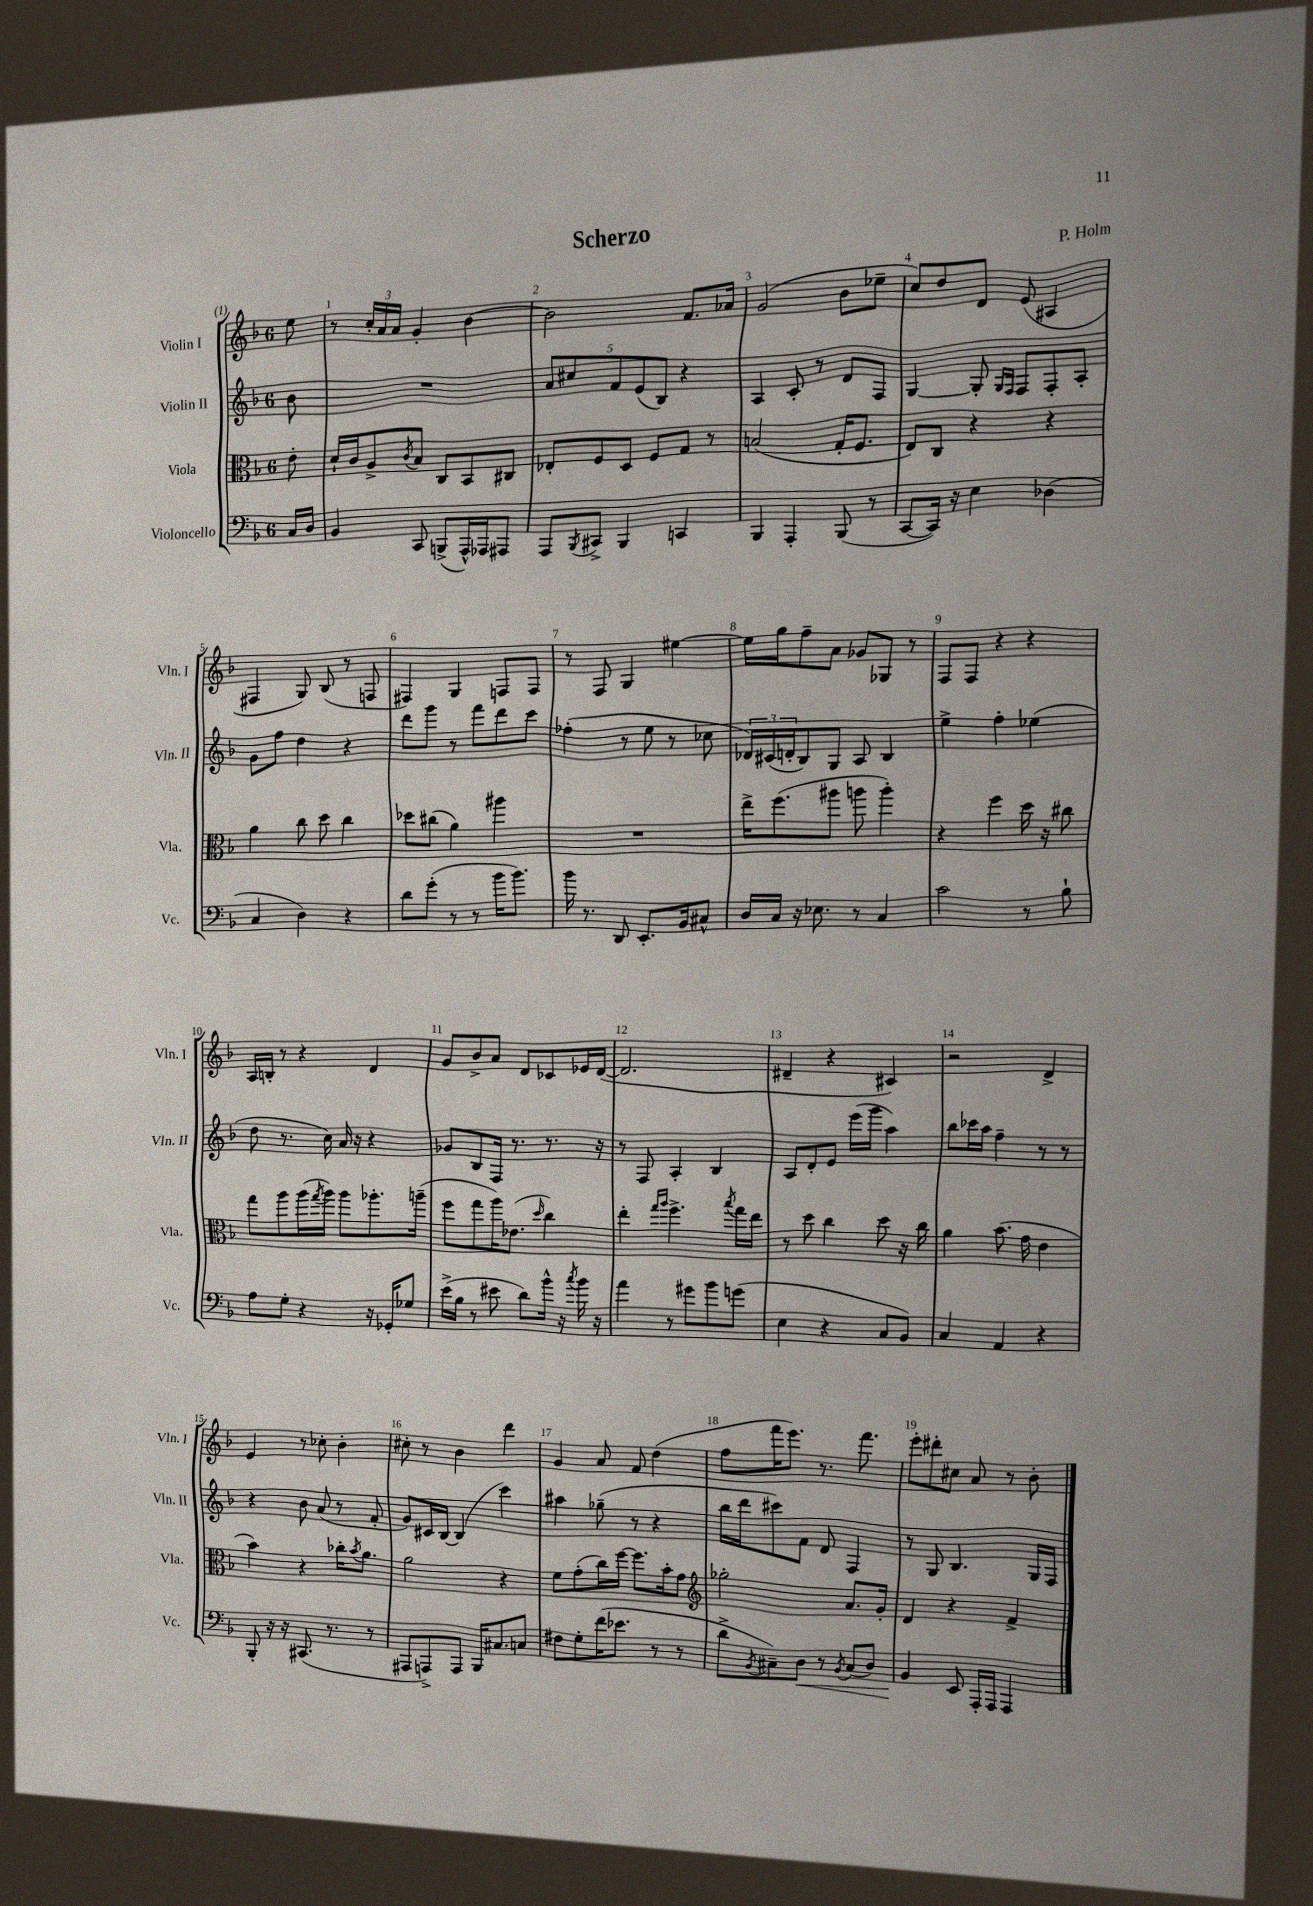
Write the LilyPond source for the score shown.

\header { title = "Scherzo" composer = "P. Holm" }
<<
\new StaffGroup <<
\new Staff = "s0" \with { instrumentName = "Violin I" shortInstrumentName = "Vln. I" } {
    \clef treble \key f \major \once \override Staff.TimeSignature.style = #'single-digit \time 6/8 \partial 8
    e''8 |
    r8 \tuplet 3/2 { c''16-. a'16 a'16 } g'4-. bes'4~ |
    bes'2 f'8. aes'16 |
    g'2( bes'8 ees''8-- |
    c''8) d''8 d'8 e'8( ais4 |
    fis4 g8) bes8( r8 f8 |
    fis4) g4 f8 f8 |
    r8 f8 g4 eis''4~ |
    eis''16 g''16 f''8-- a'8 ges'8 ges8 r8 |
    f8 f8 r4 r4 |
    a16 b16-. r8 r4 d'4 |
    g'8 bes'8-> a'8 d'8 ces'8 ees'16 d'16~( |
    d'2. |
    dis'4-- r4 cis'4) |
    r2 d'4-> |
    e'4 r8 ces''8-. bes'4-. |
    cis''8-. r8 bes'4 d'''4 |
    g'4 a'8 f'8 d''4( |
    f''8 f'''16 e'''8.) r8. f'''8. |
    e'''8-. dis'''8-. cis''8 a'8 r8 bes'8-. \bar "|." |
}
\new Staff = "s1" \with { instrumentName = "Violin II" shortInstrumentName = "Vln. II" } {
    \clef treble \key f \major \once \override Staff.TimeSignature.style = #'single-digit \time 6/8 \partial 8
    bes'8 |
    R2. |
    \tuplet 5/4 { a'8 cis''8 f'8 e'8( bes8) } r4 |
    a4 c'8-. r8 d'8 f8 |
    g4~ g8-. \grace { g16 f16 } f8 f8-. a8-. |
    g'8 f''8 d''4 r4 |
    d'''8 g'''8 r8 f'''8 d'''8 c'''8 |
    fes''4-.( r8 e''8 r8 ces''8 |
    \tuplet 3/2 { des'16) cis'16( d'16-. } bes8) g8 a8 bes4 |
    e''4-> f''4-. ees''4( |
    d''8 r8. c''16) a'16 r16 r4 |
    ges'8 bes8 f16 r8. r8. r16 |
    r8 f8 a4-. bes4 |
    a8 d'8-. e'8 e'''16( g'''16 a''4) |
    bes''8 ces'''16 a''16 f''4-- r8 r8 |
    r4 bes'8 a'8( r8 f'8-. |
    g'8) cis'16 bes16~ bes4( c'''4) |
    ais''4 ges''8--( r8 r4 |
    bes''16 d'''16 cis'''8) f'8 d'8 f4 |
    r8 g8 bes4. g16 f16 \bar "|." |
}
\new Staff = "s2" \with { instrumentName = "Viola" shortInstrumentName = "Vla." } {
    \clef alto \key f \major \once \override Staff.TimeSignature.style = #'single-digit \time 6/8 \partial 8
    e'8-. |
    d'16-! c'16 a8-> \acciaccatura { c'8 } bes8 c8 bes,8 cis8 |
    ees8-. f8 d8 f8 g8 r8 |
    b2( g16-. f8. |
    e8) c8 r4 r4 |
    a'4 c''8 d''8 c''4 |
    des''8 cis''8( a'4) ais''4 |
    R2. |
    e''16-> f''8.( ais''8 a''8 a''4-.) |
    r4 f''4 d''16 r16 cis''8 |
    g''8 a''8 a''16( \acciaccatura { g''8 } a''16) a''8 aes''8.-. a''16--( |
    f''8 g''8 a''16) ees'8.( \grace { d''16 } c''4) |
    e''4-. \grace { g''16 a''16 } f''4.-> \acciaccatura { bes''8 } g''16 e''16 |
    r8 d''8 c''4 d''8 r16 c''16 |
    a'4 bes'8.( g'16 e'4 |
    bes'4) r4 ces''16-. \acciaccatura { bes'8 } a'8. |
    a'2 r4 |
    f'8 g'8-.( c''16) f''16~ f''8. bes'16-. g'8 |
    \clef treble ges''2-. a'8. g'16-. |
    d'4 r4 f'4-> \bar "|." |
}
\new Staff = "s3" \with { instrumentName = "Violoncello" shortInstrumentName = "Vc." } {
    \clef bass \key f \major \once \override Staff.TimeSignature.style = #'single-digit \time 6/8 \partial 8
    c16 d16 |
    bes,4 c,8 b,,8->( a,,16-^) aes,,16 ais,,8 |
    a,,8 \acciaccatura { bes,,8 } cis,8-> bes,,4 c,4 |
    bes,,4 a,,4-. bes,,8( r8 |
    c,8~ c,16) r16 e4 des4( |
    c4 d4) r4 |
    d'8 g'8-.( r8 r8 bes'16 bes'8.) |
    bes'16 r8. d,8 e,8.-. bes,16 cis8-^ |
    d16 c16 r16 ees8. r8 c4 |
    c'2 r8 bes8-! |
    a8 g8-. r4 r16 ges,16-. ges8 |
    e'16->( bes16 r8 eis'8 d'8) bes'16-^ r16 \acciaccatura { c''8 } bes'16 r16 |
    a'4 r8 gis'8 bes'8 g'8( |
    e4 r4 c8 bes,8) |
    c4 a,4 r4 |
    bes,,8-. r16 r16 cis,8.( r8. r8 |
    ais,,8 a,,8->) a,,8 bes,,16 cis8. c8 |
    fis8 g8-. f'16( ees'8. r8 r8 |
    d'8-> \acciaccatura { bes,8 } cis8--) d8\< r8 \acciaccatura { bes,8 } cis8( d8) |
    bes,4\! e,8 a,,16-. a,,16 a,,4 \bar "|." |
}
>>
>>
\layout { \context { \Score \override BarNumber.break-visibility = ##(#f #t #t) barNumberVisibility = #all-bar-numbers-visible } }
